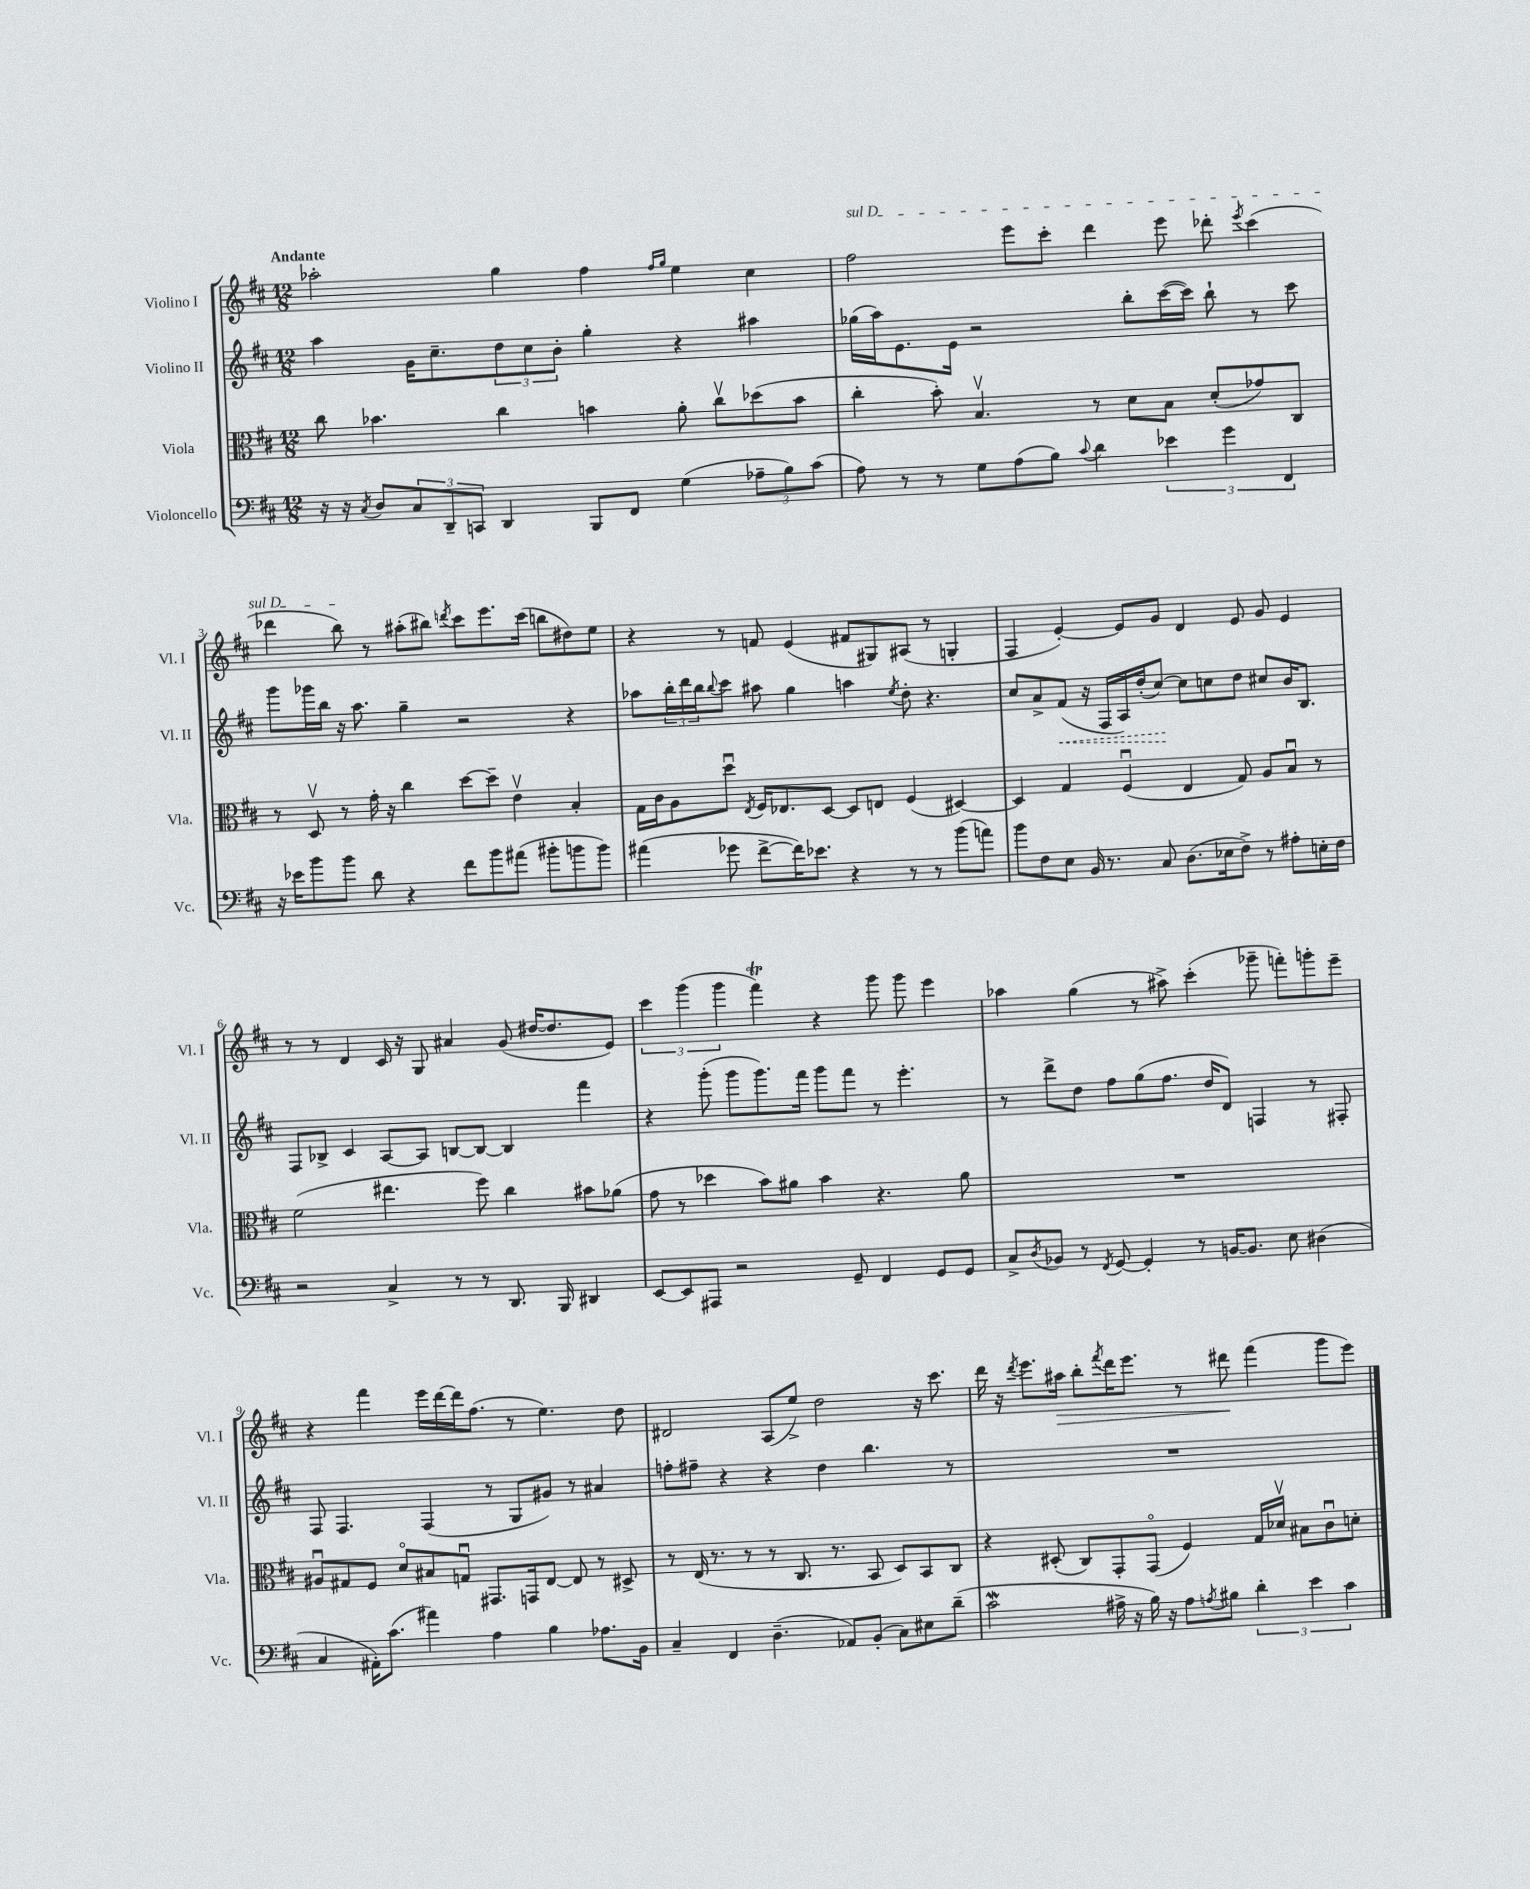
<<
\new StaffGroup <<
\new Staff = "s0" \with { instrumentName = "Violino I" shortInstrumentName = "Vl. I" } {
    \clef treble \key d \major \numericTimeSignature \time 12/8 \tempo "Andante"
    aes''2-. g''4 fis''4 \grace { fis''16 g''16 } e''4 cis''4 |
    \once \override TextSpanner.bound-details.left.text = \markup { \italic "sul D" } fis''2\startTextSpan e'''8 cis'''8-. d'''4 e'''8 des'''8-. \acciaccatura { e'''8 } cis'''4( |
    des'''4 b''8\stopTextSpan) r8 ais''8-.( bis''8) \acciaccatura { d'''8 } cis'''8 e'''8. cis'''16( b''8 dis''8) e''8 |
    r4 r8 f'8 e'4( fis'8 gis8) ais8( r8 g4-. |
    fis4 e'4~-.) e'8 g'8 d'4 e'8 g'8 e'4 |
    r8 r8 d'4 cis'16 r16 g8 ais'4 g'8( dis''16~ dis''8. e'8) |
    \tuplet 3/2 { cis'''4 g'''4( g'''4 } fis'''4\trill) r4 g'''8 g'''8 e'''4 |
    aes''4 g''4( r8 ais''8->) cis'''4-.( ges'''8-- f'''8-.) g'''8-. e'''8-- |
    r4 fis'''4 e'''16 d'''16~ d'''16 fis''8.( r8 e''4.) d''8 |
    dis'2 a8( e''8->) d''2 r16 cis'''8. |
    d'''16 r16 \acciaccatura { d'''8 } e'''8. ais''16\> b''8-. \acciaccatura { fis'''8 } d'''16 e'''8. r8 dis'''8\! fis'''4( g'''8 e'''8) \bar "|." |
}
\new Staff = "s1" \with { instrumentName = "Violino II" shortInstrumentName = "Vl. II" } {
    \clef treble \key d \major \numericTimeSignature \time 12/8
    a''4 g'16 cis''8.-- \tuplet 3/2 { d''8 cis''8 b'8-. } g''4-. r4 ais''4 |
    ges''16( a''16) e'8. e'16 r2 b''8-. cis'''16~( cis'''16) b''8-! r8 cis'''8 |
    g'''8 ges'''16 b''16 r16 a''8. g''4-- r2 r4 |
    aes''8 \tuplet 3/2 { b''16-. d'''16 b''16 } \appoggiatura { b''8 } cis'''8 ais''8 g''4 a''4 \acciaccatura { e''8 } d''8-. r4. |
    cis''8 a'8-> \once \override Hairpin.style = #'dashed-line fis'8\<( r16 fis16 a16) d''16-.( cis''8~\!) cis''8 c''8 d''8 cis''8 b'16 b8. |
    fis8 bes8-> cis'4 a8~ a8 b8~ b8~ b4 fis'''4 |
    r4 g'''8-.( g'''8 g'''8.) fis'''16 g'''8 fis'''8 r8 e'''4.-. |
    r8 d'''8-> d''8 fis''8 g''8( fis''8. d''16 d'8) f4 r8 fis8-. |
    fis8 fis4. fis4( r8 g8 gis'8) r8 ais'4 |
    f''8-. fis''8-- r4 r4 d''4 b''4. r8 |
    R1. \bar "|." |
}
\new Staff = "s2" \with { instrumentName = "Viola" shortInstrumentName = "Vla." } {
    \clef alto \key d \major \numericTimeSignature \time 12/8
    cis''8 bes'4. cis''4 b'4 a'8-. cis''8\upbow des''8( b'8 |
    cis''4-. b'8-.) b4.\upbow r8 d'8 b8 d'8-.( ges'8) cis8 |
    r8 d8\upbow r8 g'16-. r16 cis''4 d''8~ d''8-- e'4\upbow b4-. |
    g16 cis'16 a8 d''8\downbow \acciaccatura { e8 } fis16 ees8. d8~ d8 e8 fis4( dis4~) |
    dis4 g4 fis4\downbow( e4 g8) a8 b8\downbow r8 |
    fis'2( eis''4. fis''8) cis''4 bis'8 aes'8( |
    g'8 r8 des''4 b'8) ais'8 b'4 r4. ais'8 |
    R1. |
    ais8\downbow gis8 fis8 d'8\flageolet bis8 g8\downbow gis,8. g,16 e8~ e8 r8 dis8-> |
    r8 e16( r8. r8 r8 cis8. r8. b,8 d8) b,8 cis8 |
    r4 dis8-.( cis8) g,8-. g,8\flageolet( fis4) g16 des'16\upbow bis8 cis'8\downbow d'8-. \bar "|." |
}
\new Staff = "s3" \with { instrumentName = "Violoncello" shortInstrumentName = "Vc." } {
    \clef bass \key d \major \numericTimeSignature \time 12/8
    r16 r16 \acciaccatura { cis8 } d8 \tuplet 3/2 { cis8 d,8-- c,8 } d,4 b,,8 fis,8 g4( \tuplet 3/2 { aes8-- b8) cis'8( } |
    a8) r8 r8 g8 a8( b8) \appoggiatura { cis'8 } d'4 \tuplet 3/2 { ees'4 g'4 fis,4 } |
    r16 ees'16 b'8 b'8 d'8 r4 fis'8 b'8 ais'8( bis'8-. b'8 b'8) |
    ais'4( ges'8 fis'8~-> fis'16) ees'8. r4 r8 r8 b'8( a'8) |
    b'8 fis8 e8 b,16 r8. cis8 d8.( ees16 fis8->) r8 ais8-. e16-. fis16 |
    r2 cis4-> r8 r8 d,8. b,,16 dis,4 |
    e,8~ e,8 ais,,8 r2 g,8-- fis,4 g,8 g,8 |
    cis8-> \acciaccatura { d8 } bes,8 r8 \acciaccatura { fis,8 } g,8~ g,4-. r8 b,16~ b,8. e8 dis4( |
    cis4 ais,16-.) cis'8.( ais'4) a4 b4 aes8. b,16 |
    cis4-- fis,4 d4.--( aes,8) b,8-.( cis8) eis8 d'8--( |
    cis'2\mordent ais16-> r16 b16) r16 ais8 \acciaccatura { a8 } bis8 \tuplet 3/2 { d'4-. e'4 cis'4 } \bar "|." |
}
>>
>>
